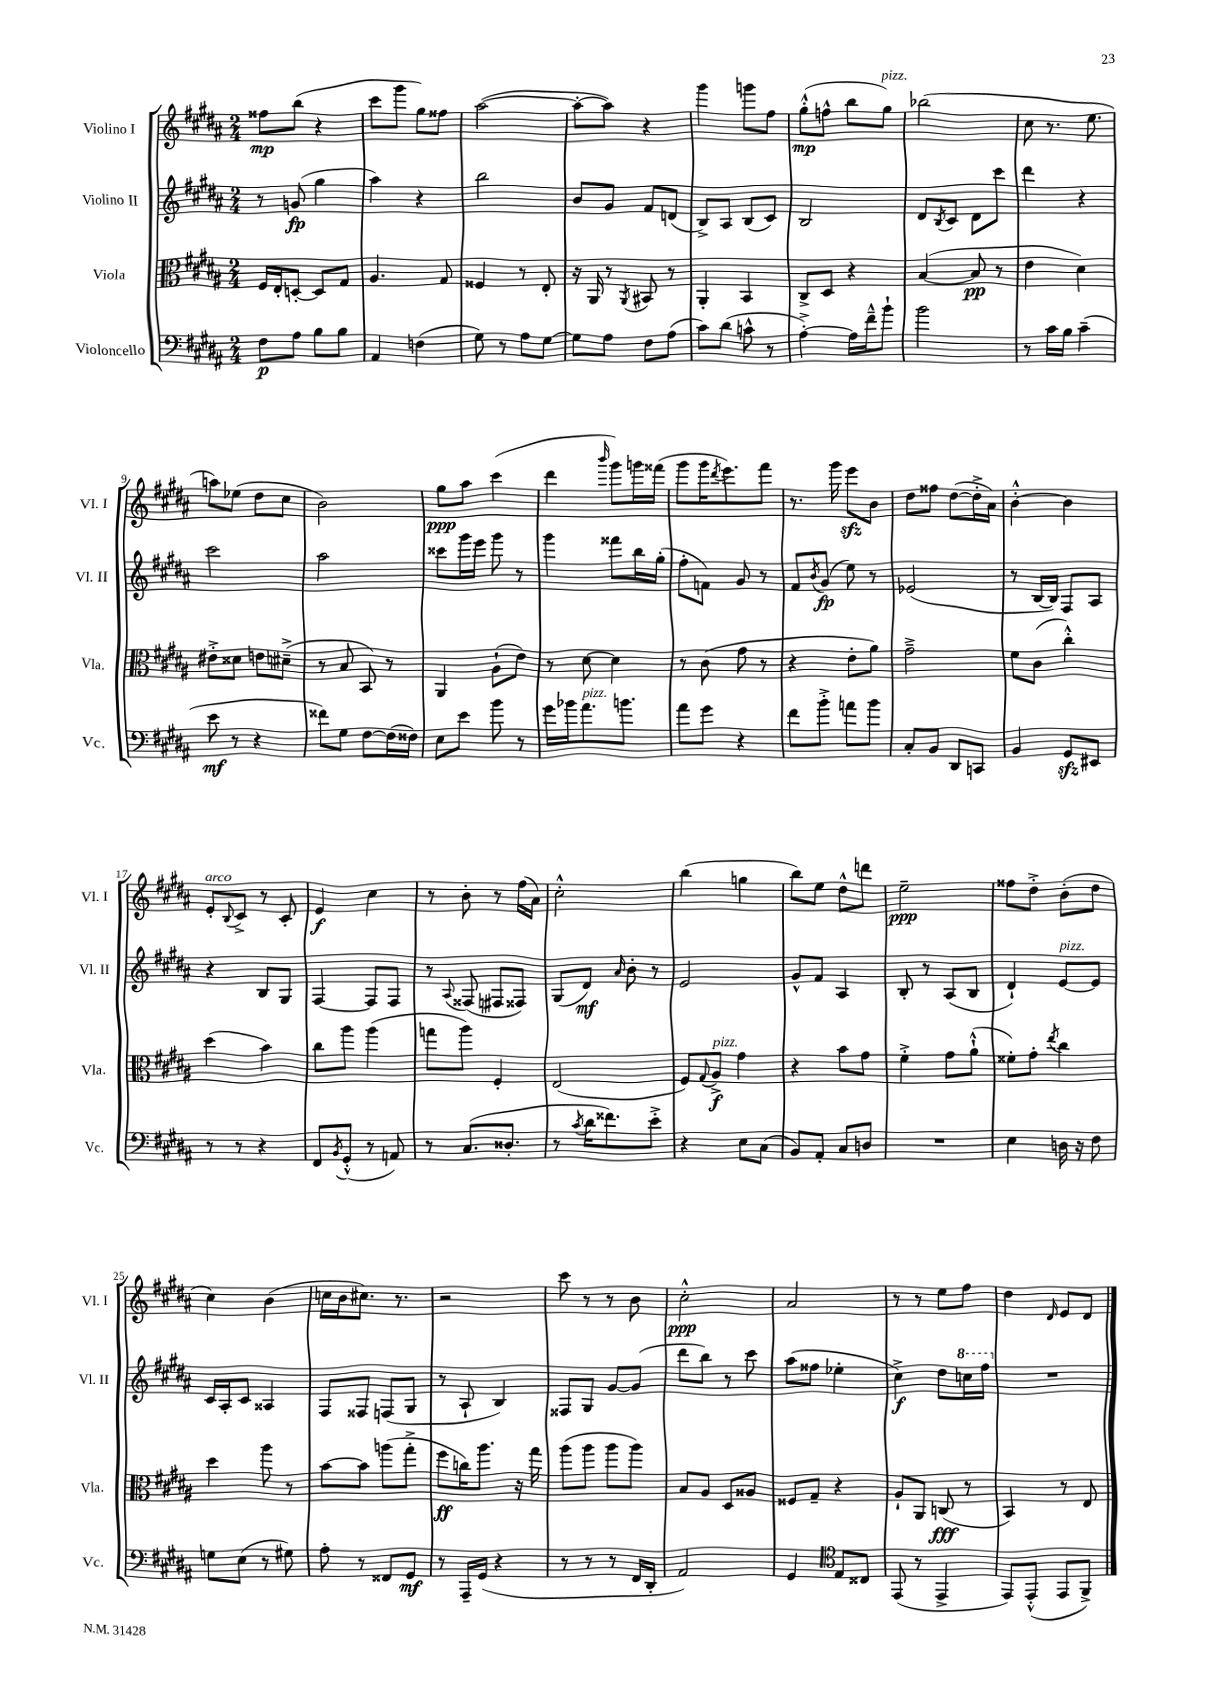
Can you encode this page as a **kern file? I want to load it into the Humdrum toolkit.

**kern	**kern	**kern	**kern
*staff4	*staff3	*staff2	*staff1
*clefF4	*clefC3	*clefG2	*clefG2
*k[f#c#g#d#a#]	*k[f#c#g#d#a#]	*k[f#c#g#d#a#]	*k[f#c#g#d#a#]
*M2/4	*M2/4	*M2/4	*M2/4
8F#	16F#	8r	8ff##
.	16E'	.	.
8A#	[8D'	(8g	(8bb
8B	8D]	4gg#	4r
8B	8G#	.	.
=	=	=	=
4AA#	4.A#	4aa#)	8ccc#
.	.	.	8ggg#
(4F	.	4r	8gg#)
.	8G#	.	8ff##
=	=	=	=
8G#)	4F##	2bb	([2aa#
8r	.	.	.
8A#	8r	.	.
[8G#	8E'	.	.
=	=	=	=
8G#]	16r	8b	8aa#'_
.	16AA#	.	.
8A#	8r	8g#	8aa#])
.	8qAA#	.	.
8F#	8BB#	8f#	4r
(8A#	8r	(8d	.
=	=	=	=
8c#)	4AA#'	8B^)	4ggg#
(8d#	.	8A#	.
8c^^	4BB	(8B	8ggg
8r	.	8c#)	8ff#
=	=	=	=
[4A#'^)	8C#^	2B	(8gg#'^^
.	8D#	.	8ff^^
16A#]	4r	.	8bb
16f#~^^	.	.	.
8b`	.	.	8gg#)
=	=	=	=
2b	([4B	8d#	(2bb-
.	.	8qB	.
.	.	8c#	.
.	8B]	8d#	.
.	8r	8ccc#	.
=	=	=	=
8r	4e	4ddd#	8cc#
16c#	.	.	8.r
16B	.	.	.
(4c#~	4d#)	4r	.
.	.	.	8.ee
=	=	=	=
8e	8e#'^	2ccc#	8aa)
8r	8d##	.	(8ee-
4r	8e	.	8dd#
.	(8d#~^	.	8cc#
=	=	=	=
8f##)	8r	2aa#	2b)
8G#	8B	.	.
[8F#	8BB)	.	.
(16F#]	8r	.	.
16F##)	.	.	.
=	=	=	=
8E	4AA#	8ccc##	8gg#
8e	.	16ggg#	8aa#
.	.	16eee	.
8b	(8A#`	8ggg#	(4ccc#
8r	8e)	8r	.
=	=	=	=
16g#	8r	4ggg#	4ddd#
16b-	.	.	.
8.a#	[8d#	.	.
.	.	.	16qqbbb
.	4d#]	8fff##	8ggg#)
8.b	.	.	.
.	.	16bb	16ggg
.	.	(16gg#'	(16fff##
=	=	=	=
8a#	8r	8ff#'	8ggg#
8g#	(8c#	8f)	16ggg#
.	.	.	8qddd#
.	.	.	8.eee)
4r	8g#	8g#	.
.	8r	8r	8fff#
=	=	=	=
8f#	4r	8f#	8.r
.	.	8qb	.
8b'^	.	(8g#	.
.	.	.	16ggg#
8a	8e'	8ee)	8eee
8b	8a#)	8r	8b
=	=	=	=
8C#'	2g#~^	(2e-	8dd#
8BB	.	.	8ff##
8DD#	.	.	([8dd#
8CC	.	.	16dd#'^]
.	.	.	16a#)
=	=	=	=
4BB	8f#	8r	[4b'^^
.	(8c#	[16B	.
.	.	16B])	.
8GG#	4cc#'^^)	8F#	4b]
8EE#	.	8A#	.
=	=	=	=
8r	(4dd#	4r	8e'
.	.	.	8qqB
8r	.	.	8c#^
4r	4b)	8B	8r
.	.	8G#	8c#'
=	=	=	=
8FF#	8cc#	[4F#	4e
8qBB	.	.	.
(8GG#'^^	8aa#	.	.
8r	(4aa#	8F#]	4cc#
8AA)	.	8F#	.
=	=	=	=
8r	8gg	8r	8r
.	.	8qqA#	.
(8.C#	8aa#)	(8F##	8b'
.	4F#'	8F#	8r
8.D##'	.	.	.
.	.	8F##)	(16ff#
.	.	.	16a#)
=	=	=	=
8r	(2E	(8G#	2cc#'^^
8qc#	.	.	.
16d#	.	8d#)	.
8.f##)	.	.	.
.	.	16qqa#	.
.	.	8b'	.
8e'^	.	8r	.
=	=	=	=
4r	8F#)	2e	(4bb
.	8qqG#	.	.
.	8A#^	.	.
8E	4g#	.	4gg
(8C#	.	.	.
=	=	=	=
8BB)	4r	8g#^^	8bb)
8AA#'	.	8f#	8ee
8C#	8b	4A#	8dd#^^
8D	8g#	.	8ddd
=	=	=	=
2r	4f#'^	8B'	2ee~
.	.	8r	.
.	8g#	(8A#	.
.	(8a#`^^	8B	.
=	=	=	=
4E	8f##')	4d#`)	8ff##
.	8g#'	.	8dd#'^
.	8qee	.	.
16D	4cc#	[8e	(8b'
16r	.	.	.
8F#	.	8e]	8dd#
=	=	=	=
8G	4dd#	16c#	4cc#)
.	.	16A#'	.
(8E	.	8c#	.
8r	8aa#	4A##	(4b
8G#)	8r	.	.
=	=	=	=
8A#'	[8b	8F#	16cc
.	.	.	16b
8r	8b]	8F##	8.cc#)
8FF##	(8aa	(8F	.
.	.	.	8.r
8GG#	8gg#'^	8G#	.
=	=	=	=
8r	8ff#	8r	2r
16AAA#~	16cc)	8A#`	.
(16GG#	8.aa#	.	.
4r	.	4B)	.
.	16r	.	.
.	16gg#	.	.
=	=	=	=
8r	(8aa#	8F##	8ccc#
8r	8aa#	8G#	8r
8r	8aa#	[8g#	8r
16FF#	8aa#)	(8g#]	8b
16DD#'	.	.	.
=	=	=	=
2AA#)	8B	8ddd#	2cc#'^^
.	8A#	8bb)	.
.	8D#	8r	.
.	8A##	8ccc#	.
=	=	=	=
4GG#	8F##	(8aa#	2a#
.	8G#~	8ff##	.
*clefC4	*	*	*
8E	4r	4ee-'	.
8C##	.	.	.
=	=	=	=
(8EE	8A#`	4cc#^)	8r
8r	8AA#	.	8r
4EE^	(8C	8dd#	8ee
.	8r	16ccc	8ff#
.	.	16fff#	.
=	=	=	=
8EE)	4BB)	2r	4dd#
(8EE'^^	.	.	.
.	.	.	16qqd#
8EE	8r	.	8e
8FF#^)	8E	.	8d#
==	==	==	==
*-	*-	*-	*-
